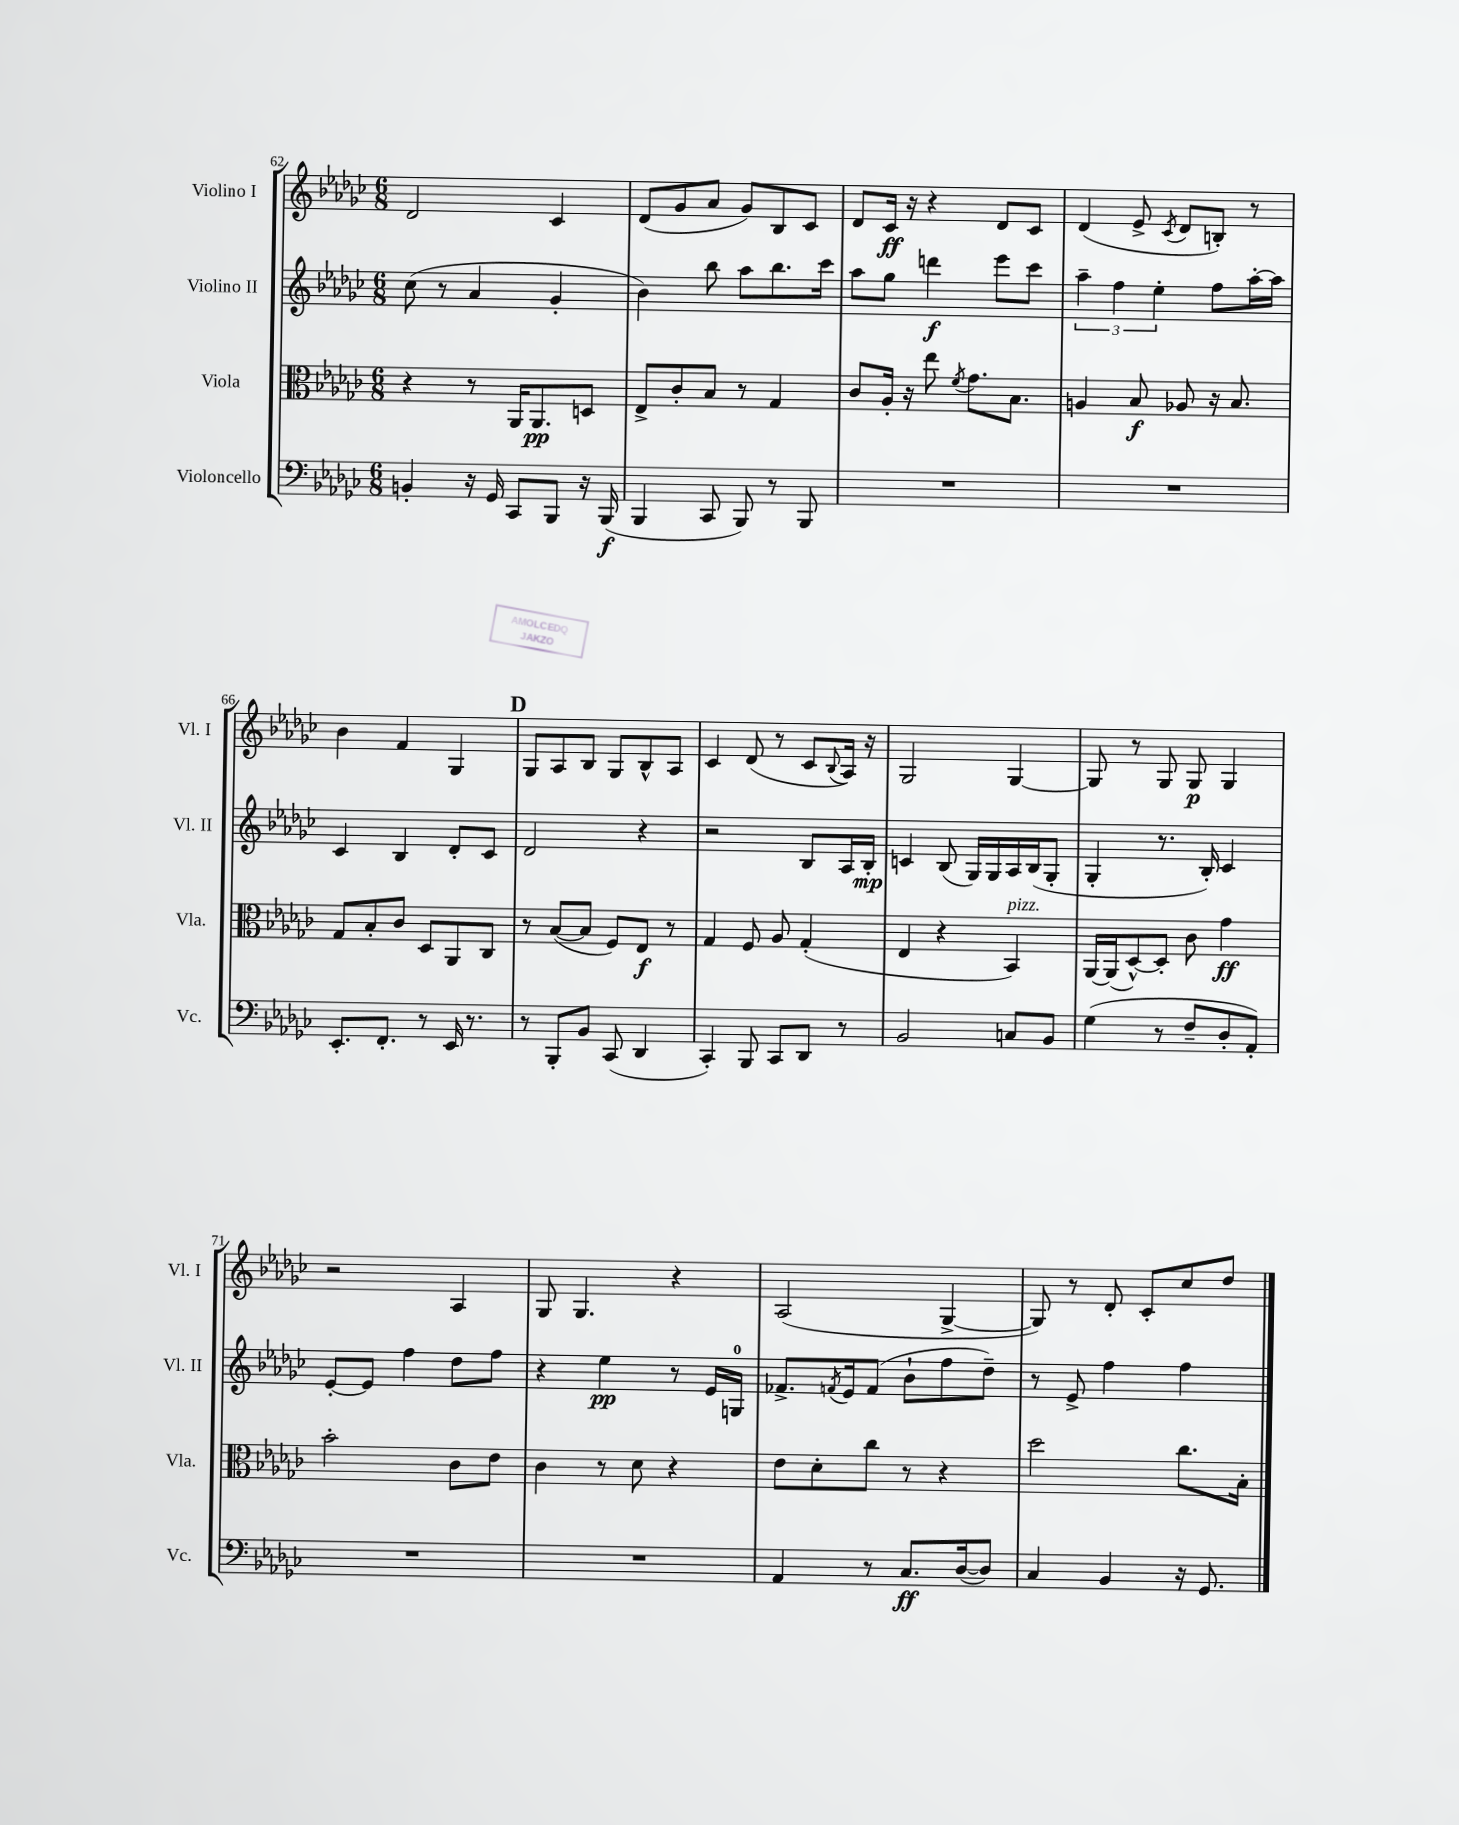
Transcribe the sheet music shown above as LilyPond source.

<<
\new StaffGroup <<
\new Staff = "s0" \with { instrumentName = "Violino I" shortInstrumentName = "Vl. I" } {
    \clef treble \key ges \major \numericTimeSignature \time 6/8
    des'2 ces'4 |
    des'8( ges'8 aes'8 ges'8) bes8 ces'8 |
    des'8 ces'16\ff r16 r4 des'8 ces'8 |
    des'4( ees'8-> \acciaccatura { ces'8 } des'8 b8-.) r8 |
    bes'4 f'4 ges4 |
    \mark \markup { \bold "D" } ges8 aes8 bes8 ges8 bes8-^ aes8 |
    ces'4 des'8( r8 ces'8 \appoggiatura { bes8 } aes16) r16 |
    ges2 ges4~ |
    ges8 r8 ges8 ges8\p ges4 |
    r2 aes4 |
    ges8 ges4. r4 |
    aes2( ges4~-> |
    ges8) r8 des'8-. ces'8-. ces''8 des''8 \bar "|." |
}
\new Staff = "s1" \with { instrumentName = "Violino II" shortInstrumentName = "Vl. II" } {
    \clef treble \key ges \major \numericTimeSignature \time 6/8
    ces''8( r8 aes'4 ges'4-. |
    bes'4) bes''8 aes''8 bes''8. ces'''16 |
    aes''8 ges''8 d'''4\f ees'''8 ces'''8 |
    \tuplet 3/2 { aes''4-- f''4 ees''4-. } f''8 aes''16~-. aes''16 |
    ces'4 bes4 des'8-. ces'8 |
    \mark \markup { \bold "D" } des'2 r4 |
    r2 bes8 aes16 bes16-.\mp |
    c'4 bes8( ges16) ges16 aes16 bes16( ges8-. |
    ges4-. r8. bes16-.) ces'4 |
    ees'8~-. ees'8 f''4 des''8 f''8 |
    r4 ees''4\pp r8 ees'16 g16-0 |
    fes'8.-> \acciaccatura { f'8 } ees'16 f'8( bes'8-! f''8 des''8--) |
    r8 ees'8-> f''4 f''4 \bar "|." |
}
\new Staff = "s2" \with { instrumentName = "Viola" shortInstrumentName = "Vla." } {
    \clef alto \key ges \major \numericTimeSignature \time 6/8
    r4 r8 aes,16 aes,8.\pp d8 |
    ees8-> ces'8-. bes8 r8 ges4 |
    ces'8 aes16-. r16 ees''8 \acciaccatura { f'8 } ges'8. bes8. |
    a4 bes8\f aes8 r16 bes8. |
    ges8 bes8-. ces'8 des8 aes,8 ces8 |
    \mark \markup { \bold "D" } r8 bes8~( bes8 f8) ees8\f r8 |
    ges4 f8 aes8 ges4-.( |
    ees4 r4 bes,4^\markup { \italic "pizz." }) |
    aes,16~ aes,16( des8~-^) des8-. ces'8 ges'4\ff |
    bes'2-. ces'8 ees'8 |
    ces'4 r8 des'8 r4 |
    ees'8 des'8-. ces''8 r8 r4 |
    des''2 ces''8. bes16-. \bar "|." |
}
\new Staff = "s3" \with { instrumentName = "Violoncello" shortInstrumentName = "Vc." } {
    \clef bass \key ges \major \numericTimeSignature \time 6/8
    b,4-. r16 ges,16 ces,8 bes,,8 r16 bes,,16\f( |
    bes,,4 ces,8 bes,,8) r8 bes,,8 |
    R2. |
    R2. |
    ees,8.-. f,8.-. r8 ees,16 r8. |
    \mark \markup { \bold "D" } r8 bes,,8-. bes,8 ces,8( des,4 |
    ces,4-.) bes,,8 ces,8 des,8 r8 |
    bes,2 c8 bes,8 |
    ges4( r8 f8-- des8-. aes,8-.) |
    R2. |
    R2. |
    aes,4 r8 ces8.\ff des16~( des8) |
    ces4 bes,4 r16 ges,8. \bar "|." |
}
>>
>>
\layout { \context { \Score currentBarNumber = #62 } }
